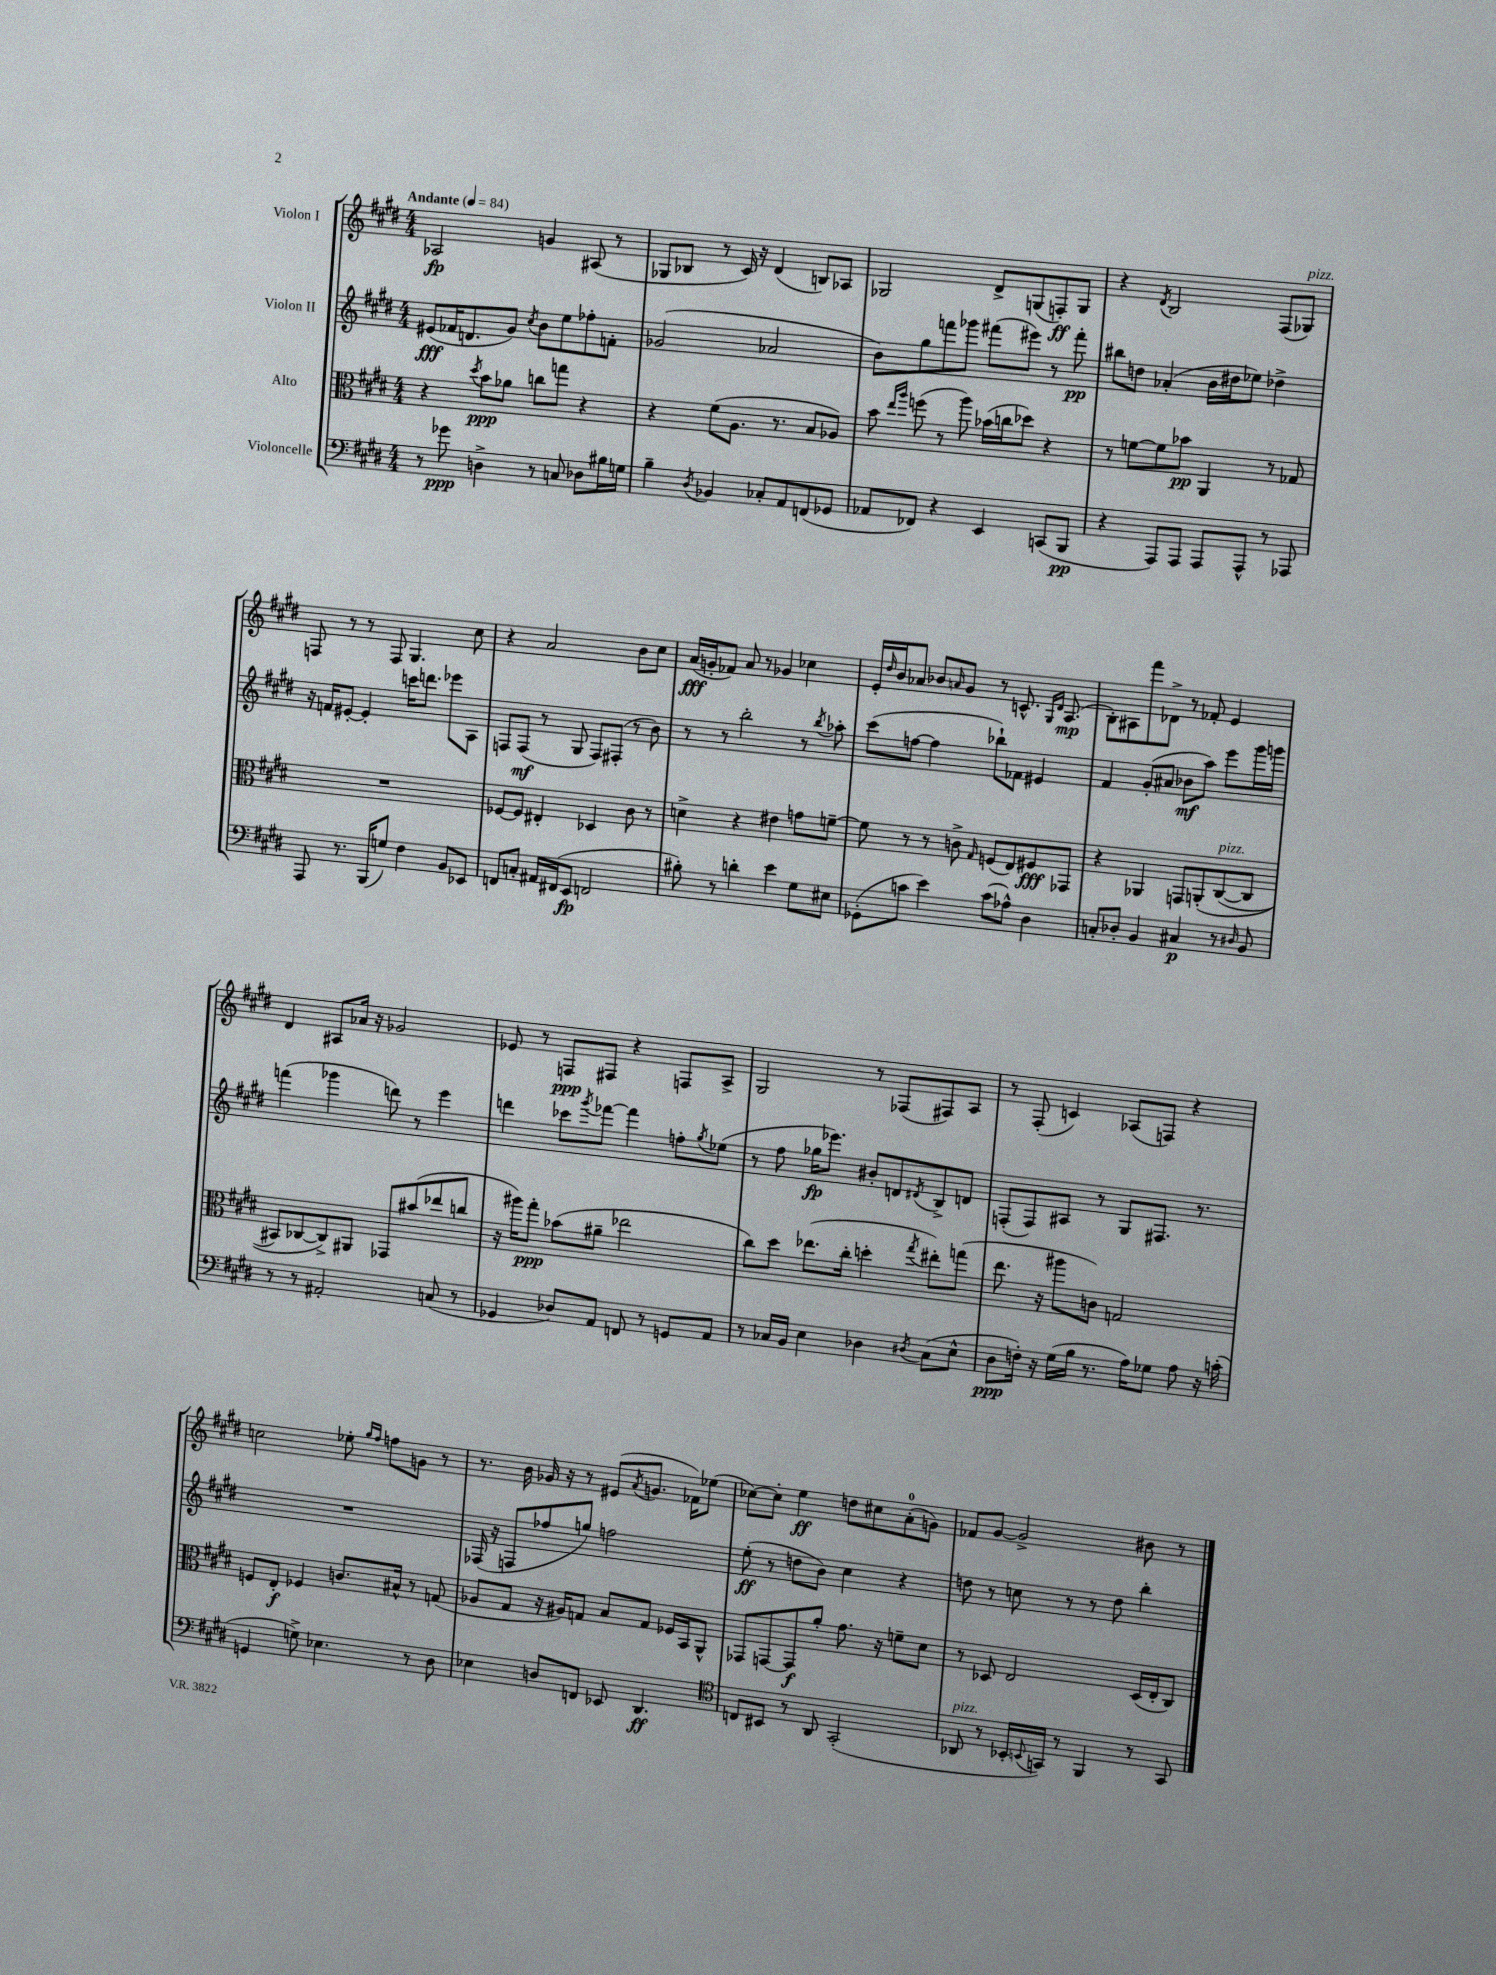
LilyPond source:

<<
\new StaffGroup <<
\new Staff = "s0" \with { instrumentName = "Violon I" } {
    \clef treble \key e \major \numericTimeSignature \time 4/4 \tempo "Andante" 4 = 84
    aes2\fp g'4 ais8( r8 |
    ges8 bes8 r8 cis'16) r16 dis'4( b8) aes8 |
    ges2 dis'8-> g8( f8-.\ff) g8 |
    r4 \acciaccatura { dis'8 } b2 fis8( ges8^\markup { \italic "pizz." }) |
    f8 r8 r8 f8 gis4. cis''8 |
    r4 a'2 b'8 cis''8 |
    a'16\fff( g'16-. fes'8) a'8 r8 ges'4 ces''4 |
    e'16-. \grace { dis''16 } b'16 aes'8 bes'8 \grace { a'16 } gis'8 r8 c'8.-^ \grace { gis16 dis'16 } a8.\mp( |
    b8-.) ais8 fis'''8 des'8-> r8 fes'8-. e'4 |
    dis'4 ais8 aes'16 r16 ges'2 |
    ees'8 r8 f8\ppp fis8 r4 f8 a8-> |
    gis2 r8 fes8( fis8) a8 |
    r8 fis8-.( c'4) aes8( f8) r4 |
    c''2 ees''8-. \grace { gis''16 fis''16 } f''8 g'8 r8 |
    r8. b'16 ges'16 r16 r8 eis'8( \acciaccatura { a'8 } g'8. fes'16) ees''8( |
    ces''8~) ces''8-. e''4\ff d''8 cis''8 a'8-0-.( g'8) |
    fes'8 gis'8~ gis'2-> bis'8 r8 \bar "|." |
}
\new Staff = "s1" \with { instrumentName = "Violon II" } {
    \clef treble \key e \major \numericTimeSignature \time 4/4
    eis'8\fff( fes'16 d'8. gis'8) \acciaccatura { cis''8 } b'8 e''8 fes''8-. f'8-. |
    ges'2( aes'2 |
    b'8) gis''8 f'''8 ges'''8 fis'''8( eis'''8) r8 fis'''8-.\pp |
    bis''8 d''8 aes'4-.( b'16 dis''16 ees''8) des''4-> |
    r16 f'16 eis'8~-. eis'4-. c'''16 d'''8. ees'''8 a8 |
    f8 f8\mf( r8 gis8 f8) fis8-.( r8 b'8) |
    r8 r8 b''2-. r8 \acciaccatura { b''8 } aes''8-. |
    cis'''8( f''8~ f''4 bes''8-!) fes'8 eis'4 |
    fis'4 gis'8-.( ais'8 bes'8\mf a''8) e'''8 gis'''16 g'''16 |
    f'''4( ges'''4 d'''8) r8 e'''4 |
    d'''4 ces'''8 \acciaccatura { gis'''8 } fes'''8~ fes'''4 f''8-. \acciaccatura { gis''8 } ees''8( |
    r8 fis''8 ges''16\fp ees'''8.) bis'8-. d'8 \acciaccatura { dis'8 } b8-> d'8 |
    f8-.( f8) ais8 r8 gis8 fis8. r8. |
    R1 |
    fes16( r16 f8 fes''8 g''8) f''2 |
    e''8-.\ff( r8 d''8 b'8) cis''4 r4 |
    d''8 r8 c''8 r8 r8 d''8 b''4-. \bar "|." |
}
\new Staff = "s2" \with { instrumentName = "Alto" } {
    \clef alto \key e \major \numericTimeSignature \time 4/4
    r4 \acciaccatura { dis''8 } b'8\ppp aes'8 c''8 g''8 r4 |
    r4 fis'8( a8. r8. b8 aes8) |
    b'8 \grace { e''16 a''16 } f''8( r8 a''8) bes'16( c''16 des''8) r4 |
    r8 f'8~ f'8 bes'8\pp a,4 r8 ges8 |
    R1 |
    fes8~ fes8 eis4-. des4 cis'8 r8 |
    d'4-> r4 eis'4 g'8 f'8~-- |
    f'8 r8 r8 c'8-> \grace { gis16 } f8( e8) fis8\fff ges,8 |
    r4 aes,4 g,8 a,8-.\( cis8~^\markup { \italic "pizz." }( cis8 |
    bis,8) ces8~ ces8->\) ais,8 ges,8 bis'8( ees''8 c''8 |
    r16 ais''16) gis''8-.\ppp bes'8( ais'8-- ees''2 |
    cis''8) dis''8 ees''8.( cis''16-. d''4-. \acciaccatura { gis''8 } eis''8-.) g''8( |
    e''8. r16 ais''8 c'8) g2 |
    f8 e8-.\f fes4 c'8. bis16-^ r8 g8( |
    aes8 gis8 r16 ais16) g8 b8 g8 fes16 b,16 a,8-^ |
    ges,8 g,8~ g,8\f a'8-. gis'8. r16 f'8-- dis'8 |
    r8 des8 e2 des16( e16-. cis8) \bar "|." |
}
\new Staff = "s3" \with { instrumentName = "Violoncelle" } {
    \clef bass \key e \major \numericTimeSignature \time 4/4
    r8 ges'8\ppp d4-> r8 c8 des8 bis16 g16 |
    b4-- \acciaccatura { dis8 } bes,4 ces8-. a,8 f,8( ges,8 |
    aes,8 fes,8) r4 e,4 c,8( b,,8\pp |
    r4 a,,8) a,,8 a,,8 a,,8-^ r8 aes,,8 |
    a,,8 r8. b,,16( g8) fis4 b,8 ees,8 |
    f,8 c8-. ais,16 fis,16( e,8\fp f,2 |
    bis8-.) r8 d'4-. e'4 gis8 eis8 |
    ges,8-.( c'8 e'4) c'8( aes8-^) dis4 |
    c8-. des8-. b,4 cis4\p r8 \grace { dis16 } b,8 |
    r8 r8 ais,2-. c8( r8 |
    ges,4 des8) a,8 f,8 r8 g,8 a,8 |
    r8 ces16 b,16 e4 des4 \acciaccatura { dis8 } ces8( e8-^ |
    dis8\ppp f16-.) r16 gis16( b16 r8. a16) ges8 a8 r16 c'16-.( |
    g,4 g8->) ees4. r8 dis8 |
    ees4 d8 f,8 ees,8 dis,4.\ff |
    \clef tenor c8 bis,8 r8 a,8 gis,2-.( |
    aes,8^\markup { \italic "pizz." } r8 bes,16-. \appoggiatura { b,8 } g,16) r8 fis,4 r8 g,8 \bar "|." |
}
>>
>>
\layout { \context { \Score \remove "Bar_number_engraver" } }
